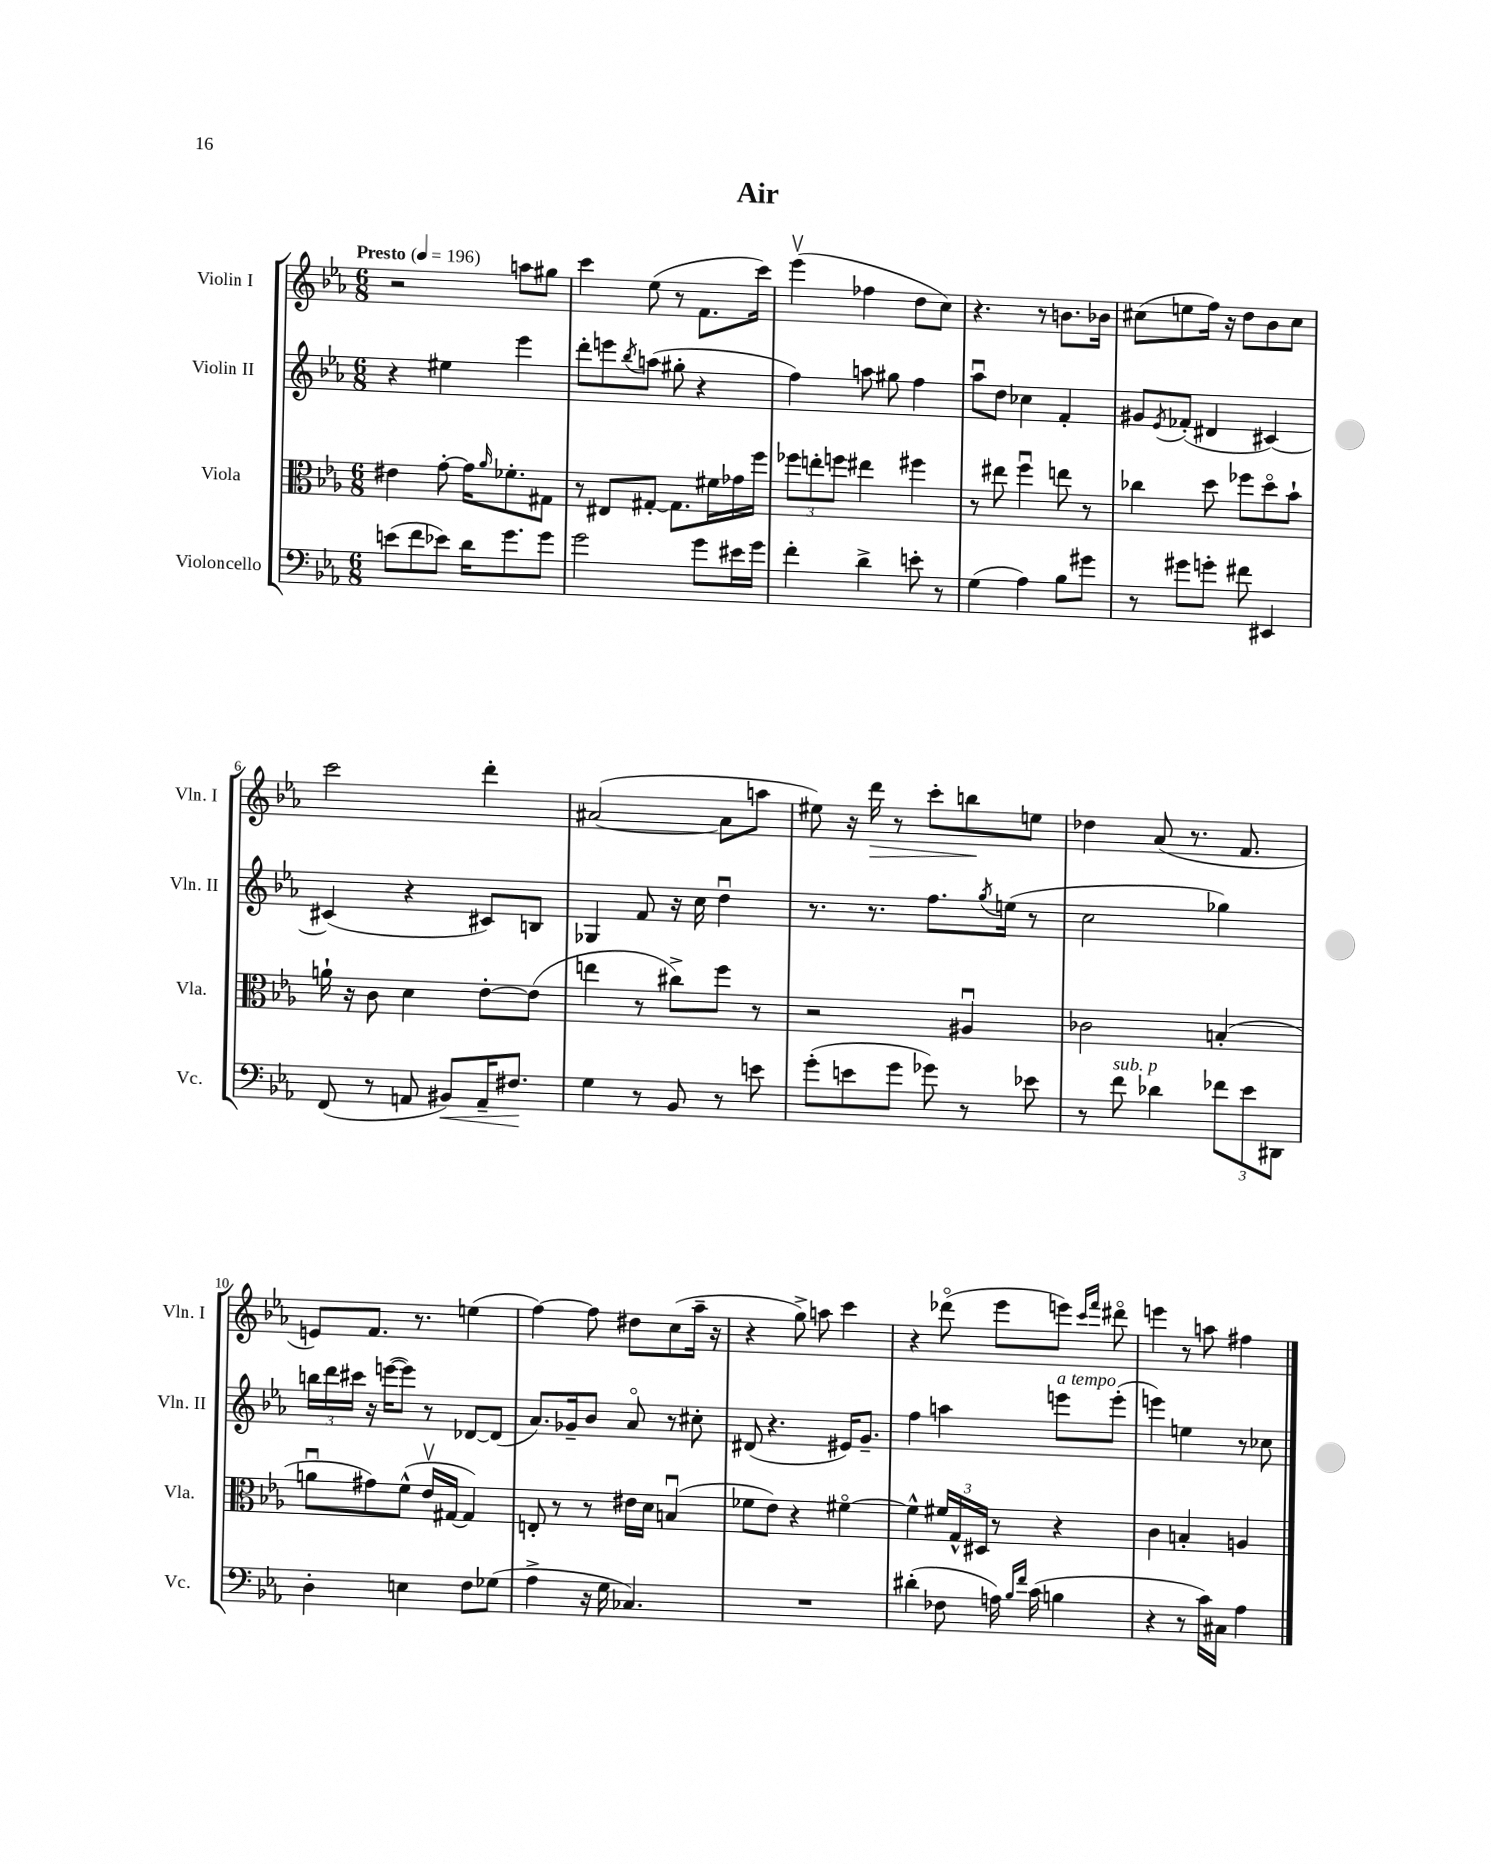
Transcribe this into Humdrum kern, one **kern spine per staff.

**kern	**kern	**kern	**kern
*staff4	*staff3	*staff2	*staff1
*clefF4	*clefC3	*clefG2	*clefG2
*k[b-e-a-]	*k[b-e-a-]	*k[b-e-a-]	*k[b-e-a-]
*M6/8	*M6/8	*M6/8	*M6/8
*MM196	*MM196	*MM196	*MM196
(8e	4e#	4r	2r
8f	.	.	.
8e-)	[8g'	4ee#	.
16d	16g]	.	.
.	16qqa-	.	.
8.g	8.f-'	.	.
.	.	4eee-	8aa
8g	8G#	.	8gg#
=	=	=	=
2g	8r	8ddd'	4ccc
.	8E#	8eee	.
.	.	8qbb-	.
.	[8G#'	(8aa	(8ee-
.	8.G#]	8gg#'	8r
8g	.	4r	8.f
.	16f#	.	.
16e#	16g-	.	.
16g	16ff	.	16ccc)
=	=	=	=
4f'	12ff-	4ff)	(4eee-v
.	12ee'	.	.
.	12ff	.	.
4d^	4ee#	8aa	4ff-
.	.	8gg#	.
8e'	4ff#	4ff	8dd
8r	.	.	8cc)
=	=	=	=
(4G	8r	8aa-u	4.r
.	8ee#	8dd	.
4A-)	4ffu	4cc-	.
.	.	.	8r
8B-	8ee	4f'	8.b
8g#	8r	.	.
.	.	.	16b-
=	=	=	=
8r	4cc-	8g#	(8cc#
.	.	8qe-	.
8g#	.	(8f-'	8ee
8g'	8dd	4d#	16ff)
.	.	.	16r
8f#	8ff-	.	8dd
4EE#	8ddo	[4c#)	8b-
.	8b-`	.	8cc#
=	=	=	=
(8FF	16a`	(4c#]	2ccc
.	16r	.	.
8r	8c	.	.
8AA	4d	4r	.
8BB#)	.	.	.
16AA~	[8e-'	8c#)	4ddd'
8.F#	.	.	.
.	(8e-]	8B	.
=	=	=	=
4G	4ee	4G-	([2a#
8r	8r	8f	.
8BB-	8cc#^)	16r	.
.	.	16cc	.
8r	8ff	4ddu	8a#]
8e	8r	.	8aa
=	=	=	=
(8g'	2r	8.r	8ee#)
8e	.	.	16r
.	.	8.r	16ddd
8g	.	.	8r
8g-)	.	8.ff	8ccc'
8r	4A#u	.	8bb
.	.	8qgg	.
.	.	(16ee	.
8e-	.	8r	8ee
=	=	=	=
8r	2c-	2cc	4dd-
8f	.	.	.
4d-	.	.	(8a-
.	.	.	8.r
12f-	(4B'	4gg-)	.
.	.	.	8.f
12e-	.	.	.
12DD#	.	.	.
=	=	=	=
4D'	8au	24bb	8e)
.	.	24ddd	.
.	.	24ccc#	.
.	8g#)	16r	8.f
.	.	([16eee	.
4E	(8f^^	8eee])	.
.	.	.	8.r
.	16e-v	8r	.
.	[16G#	.	.
8F	4G#])	[8d-	(4ee
(8G-	.	(8d-]	.
=	=	=	=
4A-^	8E'	8.a-)	[4ff)
.	8r	.	.
.	.	16g-~	.
16r	8r	8b-	8ff]
16G	.	.	.
4.C-)	16e#	8a-o	8dd#
.	16d	.	.
.	(4Bu	8r	(8cc
.	.	8cc#'	16aa-~
.	.	.	16r
=	=	=	=
2.r	8f-	(8d#	4r
.	8e-)	4.r	.
.	4r	.	8gg^)
.	.	.	8aa
.	[4f#o	16e#)	4ccc
.	.	8.g~	.
=	=	=	=
(4d#'	4f#^^]	4ff	4r
8F-	24f#	4aa	(8ddd-o
.	24G^^	.	.
.	24D#	.	.
16A)	8r	.	8eee-
16qqB-	.	.	.
16qqf	.	.	.
(16c	.	.	.
4B	4r	8eee	8eee)
.	.	.	16qqccc
.	.	.	16qqfff
.	.	(8eee'	8ddd#o
=	=	=	=
4r	4c	4eee)	4eee
8r	4B'	4ee	8r
16c)	.	.	8aa
16C#	.	.	.
4A-	4A	8r	4ff#
.	.	8cc-	.
==	==	==	==
*-	*-	*-	*-
